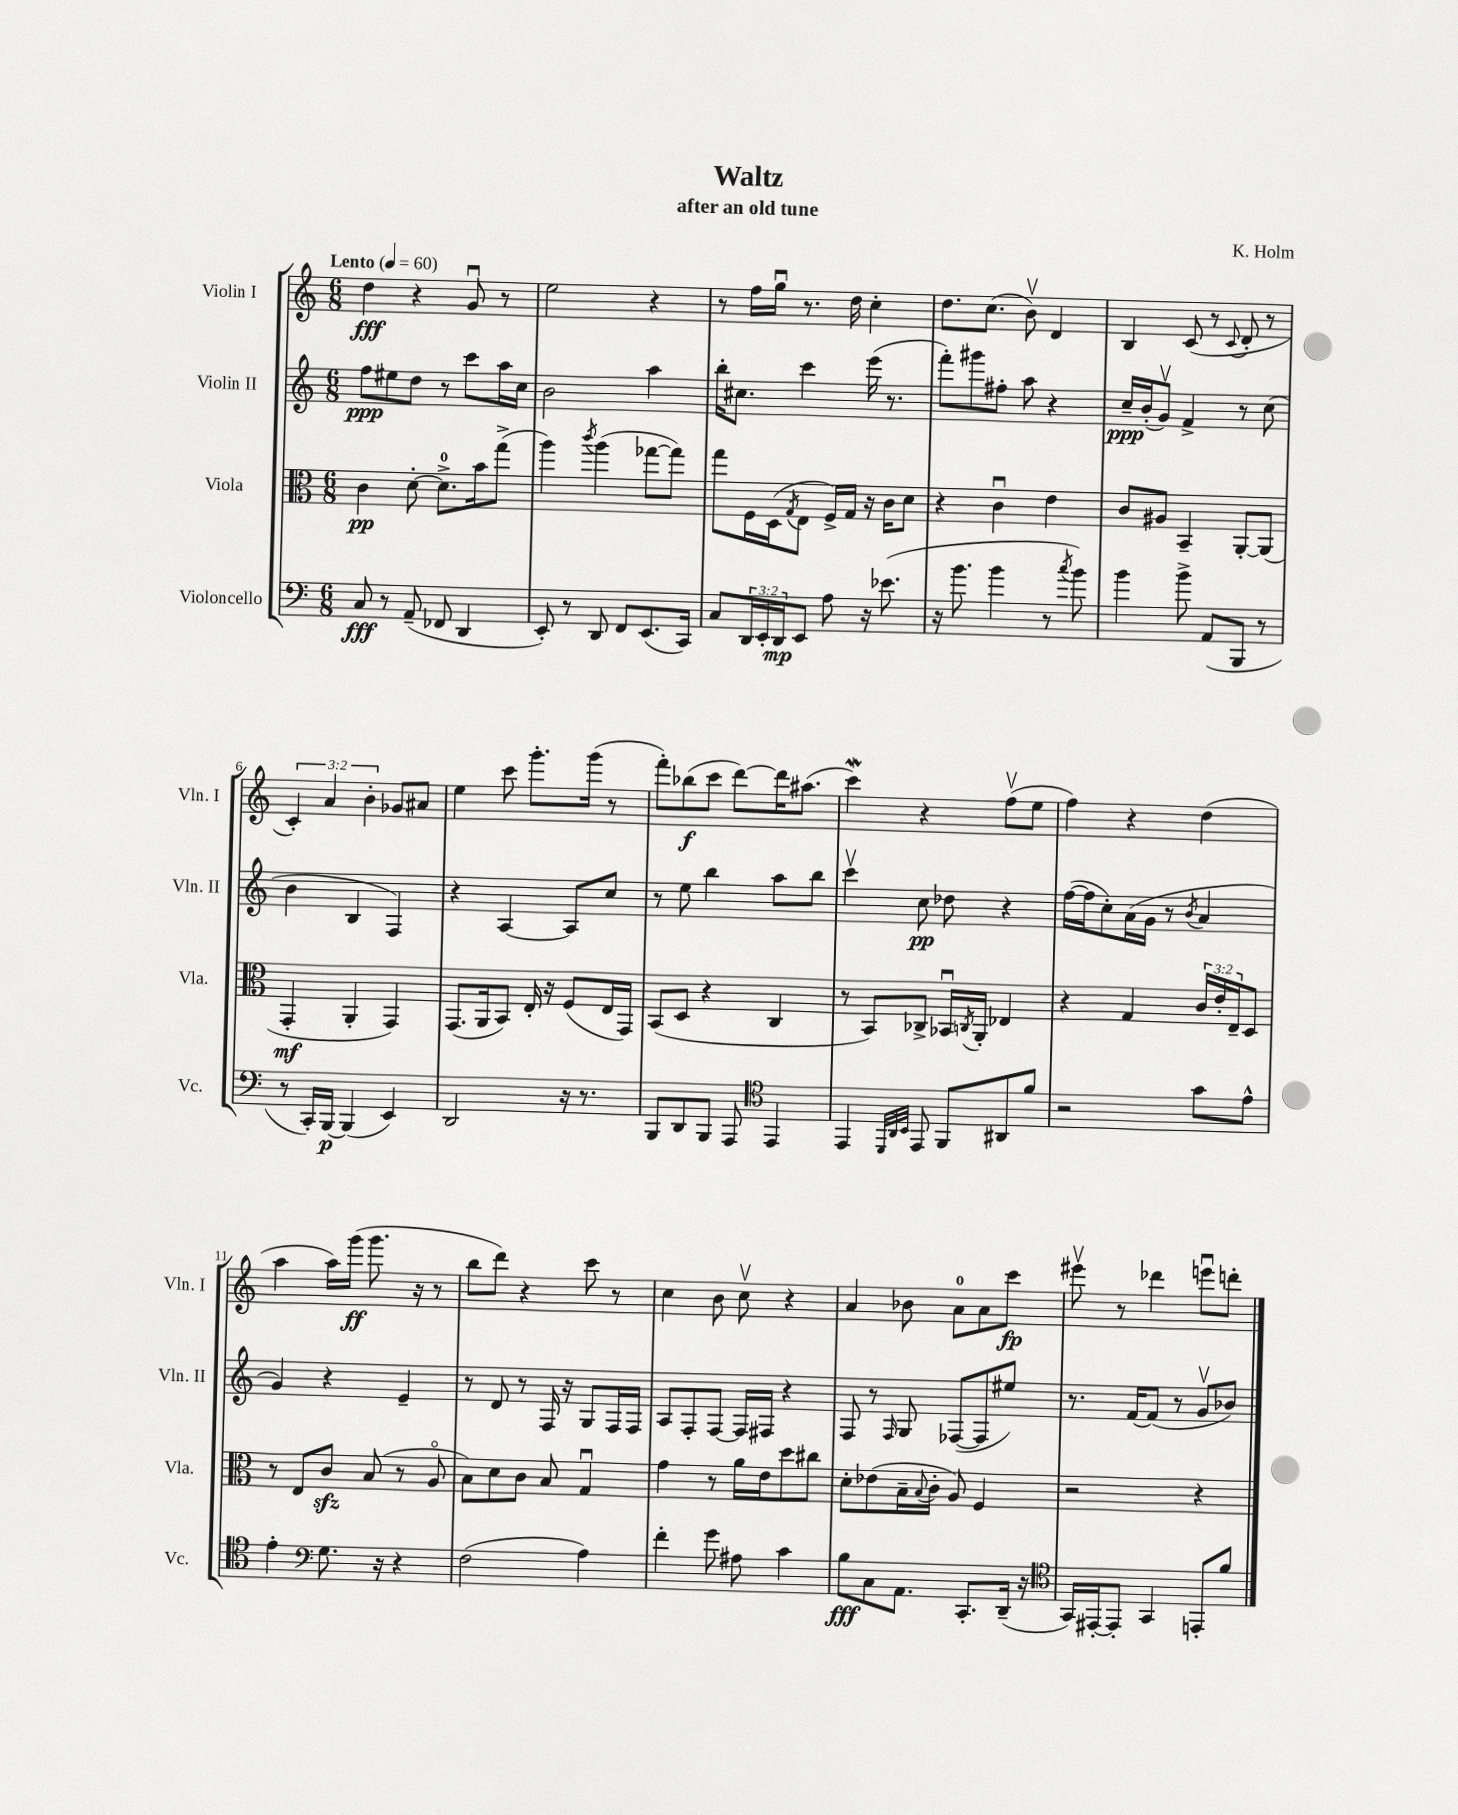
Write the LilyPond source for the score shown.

\header { title = "Waltz" composer = "K. Holm" subtitle = "after an old tune" }
<<
\new StaffGroup <<
\new Staff = "s0" \with { instrumentName = "Violin I" shortInstrumentName = "Vln. I" } {
    \clef treble \key c \major \numericTimeSignature \time 6/8 \override Staff.TupletNumber.text = #tuplet-number::calc-fraction-text \tempo "Lento" 4 = 60
    d''4\fff r4 g'8\downbow r8 |
    e''2 r4 |
    r8 f''16 g''16\downbow r8. d''16 c''4-. |
    d''8. c''8.( b'8\upbow) d'4 |
    b4 c'8( r8 \appoggiatura { c'8 } d'8-. r8 |
    \tuplet 3/2 { c'4-.) a'4 b'4-. } ges'8 ais'8 |
    e''4 c'''8 g'''8.-. g'''16( r8 |
    f'''8-.) bes''8\f( c'''8 d'''8~) d'''16 ais''8.( |
    c'''4\mordent) r4 f''8\upbow( e''8 |
    f''4) r4 d''4( |
    a''4 a''16) g'''16\ff( g'''8. r16 r8 |
    b''8 d'''8) r4 c'''8 r8 |
    c''4 b'8 c''8\upbow r4 |
    a'4 bes'8 a'8-0 a'8 c'''8\fp |
    eis'''8\upbow r8 des'''4 e'''8\downbow d'''8-. \bar "|." |
}
\new Staff = "s1" \with { instrumentName = "Violin II" shortInstrumentName = "Vln. II" } {
    \clef treble \key c \major \numericTimeSignature \time 6/8
    f''8\ppp eis''8 d''8 r8 c'''8 a''16 c''16 |
    b'2 a''4 |
    b''16-. cis''8. c'''4 e'''16( r8. |
    f'''8-.) gis'''8 fis''8-. a''8 r4 |
    c''16--\ppp b'16-.( g'8\upbow) f'4-> r8 c''8( |
    b'4 b4 f4) |
    r4 a4~ a8 c''8 |
    r8 e''8 b''4 a''8 b''8 |
    c'''4\upbow c''8\pp des''8 r4 |
    f''16~( f''16 c''8-.) a'16( g'16 r8 \acciaccatura { b'8 } a'4 |
    g'4) r4 e'4-- |
    r8 d'8 r8 f16 r16 g8 f16 f16 |
    a8 f8-. f8~ f16 fis16 r4 |
    f8 r8 \grace { f16 } g8 fes8~( fes8 eis''8) |
    r8. f'16~ f'8( r8 g'8\upbow bes'8) \bar "|." |
}
\new Staff = "s2" \with { instrumentName = "Viola" shortInstrumentName = "Vla." } {
    \clef alto \key c \major \numericTimeSignature \time 6/8 \override Staff.TupletNumber.text = #tuplet-number::calc-fraction-text
    c'4\pp d'8~-. d'8.-0-> b'16 g''8->( |
    a''4) \acciaccatura { c'''8 } a''4( ges''8~ ges''8) |
    g''8 f16 d16( \acciaccatura { g8 } e8 f16->) g16 r16 c'16 d'8 |
    r4 c'4\downbow e'4 |
    c'8 ais8 b,4-- a,8~-. a,8( |
    g,4-.\mf a,4-. g,4) |
    g,8.( a,16 b,8) e16-. r16 f8( e16 g,16) |
    b,8( d8 r4 c4 |
    r8 b,8) ces8-> bes,16\downbow \acciaccatura { c8 } a,16-. ees4 |
    r4 g4 \tuplet 3/2 { c'16 e'16-. e16-- } d8 |
    r8 e8 c'8\sfz b8( r8 a8\flageolet |
    b8) d'8 c'8 b8 g4\downbow |
    g'4 r8 a'16 e'16 d''8 cis''8 |
    d'8-. ees'8( b16-- \appoggiatura { b8 } c'16-. a8) f4 |
    r2 r4 \bar "|." |
}
\new Staff = "s3" \with { instrumentName = "Violoncello" shortInstrumentName = "Vc." } {
    \clef bass \key c \major \numericTimeSignature \time 6/8 \override Staff.TupletNumber.text = #tuplet-number::calc-fraction-text
    c8\fff r8 a,8--( fes,8 d,4 |
    e,8-.) r8 d,8 f,8 e,8.( c,16) |
    c8 \tuplet 3/2 { d,16 e,16-. d,16\mp } e,8 a8 r16 ees'8.( |
    r16 b'8. b'4 r8 \acciaccatura { c''8 } b'8) |
    b'4 b'8-> a,8( b,,8 r8 |
    r8 c,16-.) b,,16~\p b,,4( e,4) |
    d,2 r16 r8. |
    b,,8 d,8 b,,8 a,,8 \clef tenor e,4 |
    e,4 \grace { d,32 a,32 b,32 } e,8 f,8 ais,8 f'8 |
    r2 g'8 e'8-^ |
    e'4-. \clef bass g8. r16 r4 |
    f2( a4) |
    f'4-. g'8 ais8 c'4 |
    b8\fff c8 a,8. c,8.-. d,16--( r16 |
    \clef tenor g,16) eis,16~-. eis,8-. g,4 e,8-. f'8 \bar "|." |
}
>>
>>
